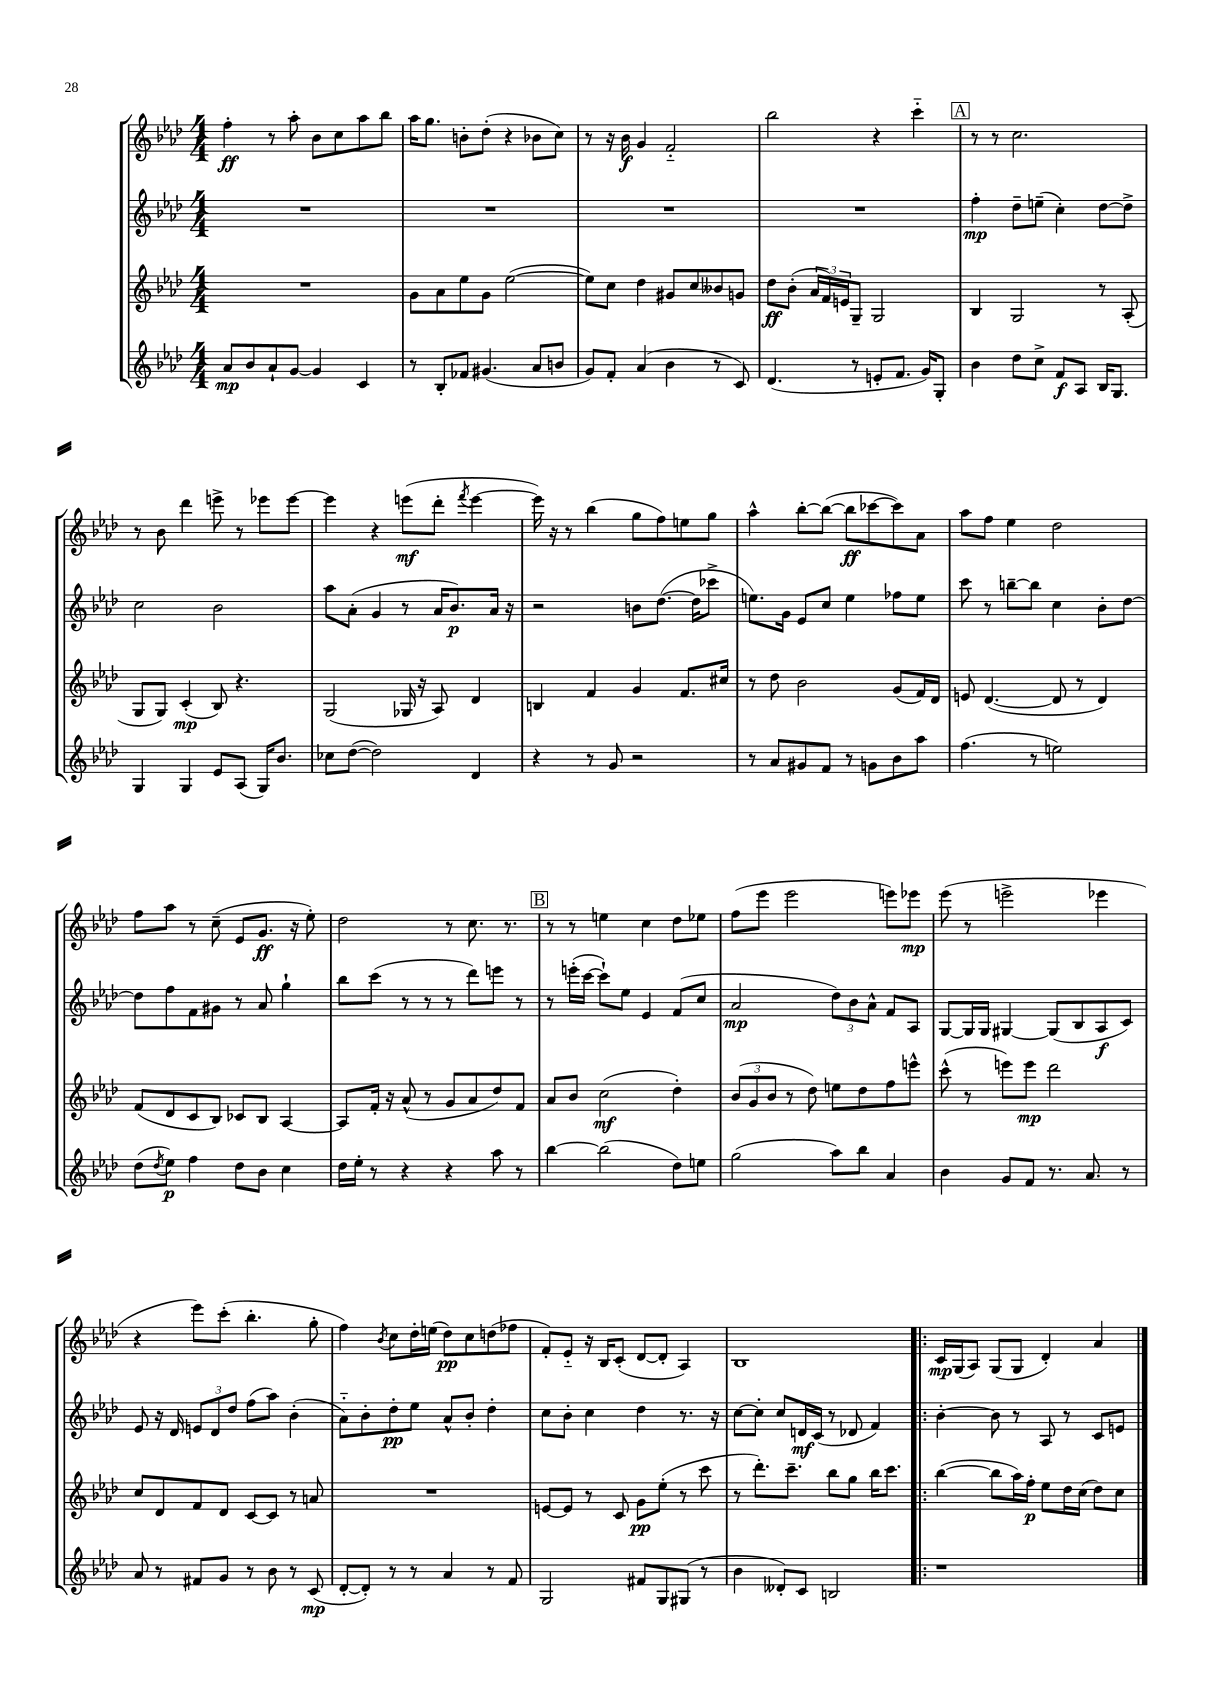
<<
\new StaffGroup <<
\new Staff = "s0" {
    \clef treble \key aes \major \numericTimeSignature \time 4/4
    f''4-.\ff r8 aes''8-. bes'8 c''8 aes''8 bes''8 |
    aes''16 g''8. b'8-. des''8-.( r4 bes'8 c''8) |
    r8 r16 bes'16\f g'4 f'2-_ |
    bes''2 r4 c'''4-_ |
    \mark \markup { \box "A" } r8 r8 c''2. |
    r8 bes'8 des'''4 e'''8-> r8 ees'''8 ees'''8~ |
    ees'''4 r4 e'''8\mf( des'''8-. \acciaccatura { f'''8 } e'''4~ |
    e'''16) r16 r8 bes''4( g''8 f''8) e''8 g''8 |
    aes''4-^ bes''8~-. bes''8~( bes''8\ff ces'''8~ ces'''8) aes'8 |
    aes''8 f''8 ees''4 des''2 |
    f''8 aes''8 r8 c''8--( ees'8 g'8.\ff r16 ees''8-.) |
    des''2 r8 c''8. r8. |
    \mark \markup { \box "B" } r8 r8 e''4 c''4 des''8 ees''8 |
    f''8( ees'''8 ees'''2 e'''8) ees'''8\mp |
    ees'''8( r8 e'''2-> ees'''4 |
    r4 ees'''8) c'''8-.( bes''4.-. g''8-. |
    f''4) \acciaccatura { bes'8 } c''8 des''16-. e''16( des''8\pp) c''8 d''8( fes''8 |
    f'8-.) ees'8-_ r16 bes16 c'8-.( des'8~ des'8-. aes4) |
    bes1 |
    \bar ".|:" c'16\mp g16( aes8) g8( g8 des'4-.) aes'4 \bar "|." |
}
\new Staff = "s1" {
    \clef treble \key aes \major \numericTimeSignature \time 4/4
    R1 |
    R1 |
    R1 |
    R1 |
    \mark \markup { \box "A" } f''4-.\mp des''8-- e''8--( c''4-.) des''8~ des''8-> |
    c''2 bes'2 |
    aes''8 aes'8-.( g'4 r8 aes'16 bes'8.\p) aes'16 r16 |
    r2 b'8 des''8.~( des''16 ces'''8-> |
    e''8.) g'16 ees'8 c''8 e''4 fes''8 e''8 |
    c'''8 r8 b''8~-- b''8 c''4 bes'8-. des''8~ |
    des''8 f''8 f'8 gis'8 r8 aes'8 g''4-! |
    bes''8 c'''8( r8 r8 r8 des'''8) e'''8 r8 |
    \mark \markup { \box "B" } r8 e'''16-.( c'''16~ c'''8-!) ees''8 ees'4 f'8( c''8 |
    aes'2\mp \tuplet 3/2 { des''8) bes'8 aes'8-^ } f'8 aes8 |
    g8~ g16 g16 gis4~ gis8( bes8 aes8\f c'8) |
    ees'8 r16 des'16 \tuplet 3/2 { e'8 des'8 des''8 } f''8( aes''8) bes'4-.( |
    aes'8-_) bes'8-. des''8-.\pp ees''8 aes'8-^ bes'8-. des''4-. |
    c''8 bes'8-. c''4 des''4 r8. r16 |
    c''8~ c''8-. c''8 d'16\mf c'16( r8 des'8 f'4) |
    \bar ".|:" bes'4~-. bes'8 r8 aes8 r8 c'8 e'8 \bar "|." |
}
\new Staff = "s2" {
    \clef treble \key aes \major \numericTimeSignature \time 4/4
    R1 |
    g'8 aes'8 ees''8 g'8 ees''2~( |
    ees''8) c''8 des''4 gis'8 c''8 beses'8 g'8 |
    des''8\ff bes'8-.( \tuplet 3/2 { aes'16 f'16) e'16 } g8-- g2 |
    \mark \markup { \box "A" } bes4 g2 r8 aes8-.( |
    g8 g8) c'4-.\mp( bes8) r4. |
    g2( ges16 r16 aes8) des'4 |
    b4 f'4 g'4 f'8. cis''16 |
    r8 des''8 bes'2 g'8( f'16) des'16 |
    e'8 des'4.~( des'8 r8 des'4) |
    f'8( des'8 c'8 bes8) ces'8 bes8 aes4~ |
    aes8 f'16-. r16 aes'8-^( r8 g'8 aes'8 des''8) f'8 |
    \mark \markup { \box "B" } aes'8 bes'8 c''2\mf( des''4-.) |
    \tuplet 3/2 { bes'8( g'8 bes'8 } r8 des''8) e''8 des''8 f''8 e'''8-^ |
    c'''8-^( r8 e'''8) e'''8\mp des'''2 |
    c''8 des'8 f'8 des'8 c'8~ c'8 r8 a'8 |
    R1 |
    e'8~ e'8 r8 c'8 g'8\pp ees''8-.( r8 c'''8 |
    r8 des'''8.-.) c'''8.-- bes''8 g''8 bes''16 c'''8. |
    \bar ".|:" bes''4~( bes''8 aes''16) f''16-.\p ees''8 des''16 c''16( des''8) c''8 \bar "|." |
}
\new Staff = "s3" {
    \clef treble \key aes \major \numericTimeSignature \time 4/4
    aes'8\mp bes'8 aes'8-! g'8~ g'4 c'4 |
    r8 bes8-. fes'8 gis'4.( aes'8 b'8 |
    g'8) f'8-. aes'4( bes'4 r8 c'8) |
    des'4.( r8 e'8-. f'8. g'16) g8-. |
    \mark \markup { \box "A" } bes'4 des''8 c''8-> f'8\f aes8 bes16 g8. |
    g4 g4 ees'8 aes8( g16) bes'8. |
    ces''8 des''8~( des''2) des'4 |
    r4 r8 g'8 r2 |
    r8 aes'8 gis'8 f'8 r8 g'8 bes'8 aes''8 |
    f''4.( r8 e''2) |
    des''8( \acciaccatura { des''8 } ees''8\p) f''4 des''8 bes'8 c''4 |
    des''16 ees''16-. r8 r4 r4 aes''8 r8 |
    \mark \markup { \box "B" } bes''4~ bes''2( des''8) e''8 |
    g''2( aes''8) bes''8 aes'4 |
    bes'4 g'8 f'8 r8. aes'8. r8 |
    aes'8 r8 fis'8 g'8 r8 bes'8 r8 c'8\mp( |
    des'8~-. des'8-.) r8 r8 aes'4 r8 f'8 |
    g2 fis'8 g8 gis8( r8 |
    bes'4 deses'8-.) c'8 b2 |
    \bar ".|:" r1 \bar "|." |
}
>>
>>
\layout { \context { \Score \remove "Bar_number_engraver" } }
